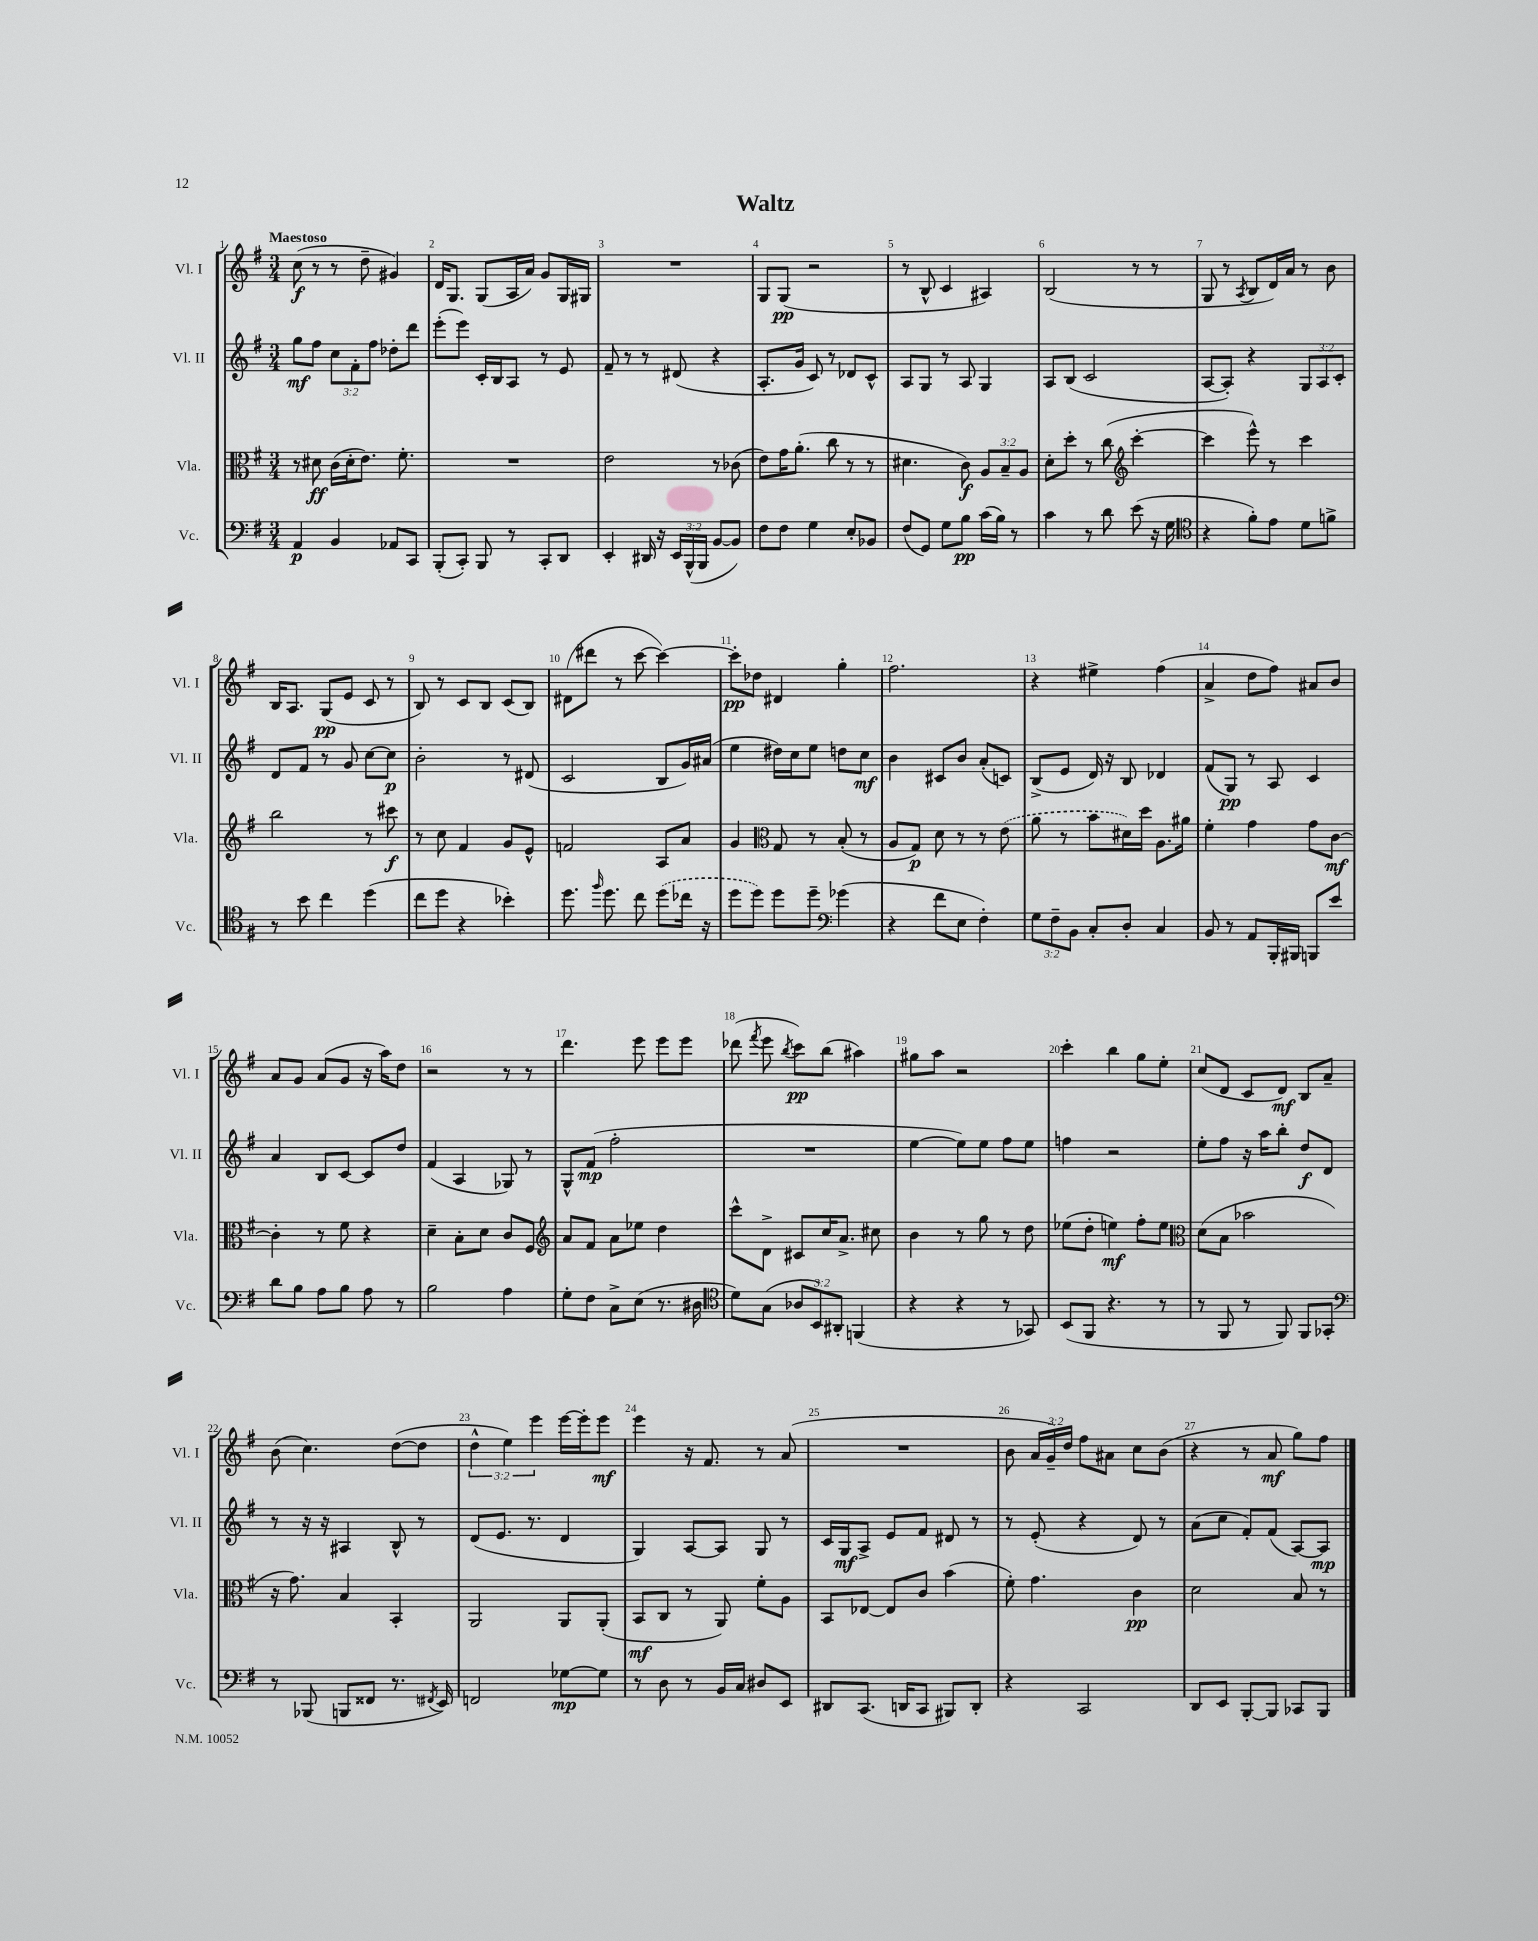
\header { title = "Waltz" }
<<
\new StaffGroup <<
\new Staff = "s0" \with { instrumentName = "Vl. I" shortInstrumentName = "Vl. I" } {
    \clef treble \key g \major \numericTimeSignature \time 3/4 \override Staff.TupletNumber.text = #tuplet-number::calc-fraction-text \tempo "Maestoso"
    \autoBeamOff c''8\f( r8 r8 d''8-- gis'4) |
    d'16[ g8.] g8[( a16 a'16]) g'8[ g16 gis16] |
    R2. |
    g8[ g8]\pp( r2 |
    r8 b8-^ c'4 ais4) |
    b2( r8 r8 |
    g8 r8 \acciaccatura { a8 } b8[ d'16) a'16] r8 b'8 |
    b16[ a8.] g8[\pp( e'8] c'8 r8 |
    b8) r8 c'8[ b8] c'8[( b8]) |
    dis'8[( dis'''8] r8 c'''8~ c'''4~) |
    c'''8[-.\pp des''8] dis'4 g''4-. |
    fis''2. |
    r4 eis''4-> fis''4( |
    a'4-> d''8[ fis''8]) ais'8[ b'8] |
    a'8[ g'8] a'8[( g'8] r16 a''16[) d''8] |
    r2 r8 r8 |
    d'''4. e'''8 e'''8[ e'''8] |
    des'''8( \acciaccatura { fis'''8 } e'''8 \acciaccatura { b''8 } c'''8[\pp) b''8]( ais''4) |
    gis''8[ a''8] r2 |
    c'''4-. b''4 g''8[ e''8]-. |
    c''8[( d'8] c'8[ d'8]\mf) b8[ a'8]-- |
    b'8( c''4.) d''8[~( d''8] |
    \tuplet 3/2 { d''4-^ e''4) e'''4 } e'''16[~ e'''16-. e'''8]\mf |
    e'''4 r16 fis'8. r8 a'8( |
    R2. |
    b'8 \tuplet 3/2 { a'16[ g'16--) d''16] } fis''8[ ais'8] c''8[ b'8]( |
    r4 r8 a'8\mf g''8[) fis''8] \bar "|." |
}
\new Staff = "s1" \with { instrumentName = "Vl. II" shortInstrumentName = "Vl. II" } {
    \clef treble \key g \major \numericTimeSignature \time 3/4 \override Staff.TupletNumber.text = #tuplet-number::calc-fraction-text
    \autoBeamOff g''8[\mf fis''8] \tuplet 3/2 { c''8[ fis'8-. fis''8] } des''8[-. d'''8] |
    e'''8[-.( e'''8]) c'16[-. b16 a8] r8 e'8 |
    fis'8-- r8 r8 dis'8( r4 |
    a8.[-. g'16] c'8) r8 des'8[ c'8]-^ |
    a8[ g8] r8 a8 g4 |
    a8[ b8]( c'2 |
    a8[~ a8]-.) r4 \tuplet 3/2 { g8[ a8 c'8]-. } |
    d'8[ fis'8] r8 g'8 c''8[~ c''8]\p |
    b'2-. r8 dis'8( |
    c'2 b8[ g'16) ais'16]( |
    e''4 dis''16[) c''16 e''8] d''8[ c''8]\mf |
    b'4 cis'8[ b'8] a'8[-.( c'8]) |
    b8[->( e'8] d'16) r16 b8 des'4 |
    fis'8[( g8]\pp) r8 a8 c'4 |
    a'4 b8[ c'8]~ c'8[ d''8] |
    fis'4( a4 ges8) r8 |
    g8[-^ fis'8]\mp( fis''2-. |
    R2. |
    e''4~ e''8[) e''8] fis''8[ e''8] |
    f''4 r2 |
    e''8[-. fis''8] r16 a''16[ b''8]-. d''8[\f d'8] |
    r8 r16 r16 ais4 b8-^ r8 |
    d'8[( e'8.] r8. d'4 |
    g4) a8[~ a8] g8 r8 |
    c'16[ g16\mf a8]-> e'8[ fis'8] dis'8 r8 |
    r8 e'8-.( r4 d'8) r8 |
    a'8[( c''8] fis'8[-.) fis'8]( a8[~) a8]\mp \bar "|." |
}
\new Staff = "s2" \with { instrumentName = "Vla." shortInstrumentName = "Vla." } {
    \clef alto \key g \major \numericTimeSignature \time 3/4 \override Staff.TupletNumber.text = #tuplet-number::calc-fraction-text
    \autoBeamOff r8 dis'8\ff c'16[( dis'16-. e'8.]) fis'8.-. |
    R2. |
    e'2 r8 ces'8( |
    e'8[) g'16 a'8.]-.( c''8 r8 r8 |
    dis'4. c'8\f) \tuplet 3/2 { a8[ b8-- a8] } |
    d'8[-. d''8]-. r8 c''8( \clef treble c'''4~-. |
    c'''4 e'''8-^) r8 c'''4 |
    b''2 r8 cis'''8\f |
    r8 c''8 fis'4 g'8[ e'8]-^ |
    f'2 a8[ a'8] |
    g'4 \clef alto g8 r8 b8-.( r8 |
    a8[ g8]\p) d'8 r8 r8 \once \slurDashed e'8( |
    a'8 r8 b'8[ dis'16) d''16] a8.[ ais'16] |
    fis'4-. g'4 g'8[ c'8]~\mf |
    c'4-. r8 fis'8 r4 |
    d'4-- b8[-. d'8] c'8[ fis8] |
    \clef treble a'8[ fis'8] a'8[ ees''8] d''4 |
    c'''8[-^ d'8]-> cis'8[ c''16 a'8.]-> cis''8 |
    b'4 r8 g''8 r8 d''8 |
    ees''8[( d''8]-. e''4\mf) fis''8[-. e''8] |
    \clef alto d'8[( b8] bes'2 |
    r16 g'8.) b4 b,4-. |
    a,2 a,8[ a,8]-.( |
    b,8[\mf c8] r8 a,8) fis'8[-. a8] |
    b,8[ ees8]~ ees8[ c'8] b'4( |
    fis'8-.) g'4. c'4\pp |
    d'2 b8 r8 \bar "|." |
}
\new Staff = "s3" \with { instrumentName = "Vc." shortInstrumentName = "Vc." } {
    \clef bass \key g \major \numericTimeSignature \time 3/4 \override Staff.TupletNumber.text = #tuplet-number::calc-fraction-text
    \autoBeamOff a,4\p b,4 aes,8[ c,8] |
    b,,8[-.( c,8]-.) b,,8 r8 c,8[-. d,8] |
    e,4-. dis,16 r16 \tuplet 3/2 { e,16[ b,,16-^( b,,16] } b,8[~ b,8]) |
    fis8[ fis8] g4 e8[-. bes,8] |
    fis8[( g,8]) g8[ b8]\pp c'16[( b16]) r8 |
    c'4 r8 d'8 e'8( r16 g16 |
    \clef tenor r4 fis'8[-.) e'8] d'8[ f'8]-> |
    r8 b'8 c''4 d''4( |
    c''8[ d''8] r4 bes'4-.) |
    d''8. \grace { fis''16 } d''8. c''8 \once \slurDashed d''8[( ces''16] r16 |
    d''8[ d''8]) d''8[ d''8]-- \clef bass ges'4( |
    r4 fis'8[ e8] fis4-.) |
    \tuplet 3/2 { g8[ fis8-- b,8] } c8[-. d8]-. c4 |
    b,8 r8 a,8[ b,,16-. bis,,16] b,,8[ e'8] |
    d'8[ b8] a8[ b8] a8 r8 |
    b2 a4 |
    g8[-. fis8] c8[-> e8]( r8. dis16 |
    \clef tenor d'8[) g8]( \tuplet 3/2 { aes8[ b,8) ais,8]-. } f,4( |
    r4 r4 r8 ges,8) |
    b,8[( fis,8] r4. r8 |
    r8 fis,8 r8 fis,8) fis,8[ ges,8]-. |
    \clef bass r8 bes,,8( b,,8[ fisis,8] r8. \acciaccatura { fis,8 } e,16) |
    f,2 ges8[~\mp ges8] |
    r8 d8 r8 b,16[ c16] dis8[ e,8] |
    dis,8[ c,8.]( d,16[ c,8] bis,,8[) d,8]-. |
    r4 c,2 |
    d,8[ e,8] b,,8[~-. b,,8] ces,8[ b,,8] \bar "|." |
}
>>
>>
\layout { \context { \Score \override BarNumber.break-visibility = ##(#f #t #t) barNumberVisibility = #all-bar-numbers-visible } }
